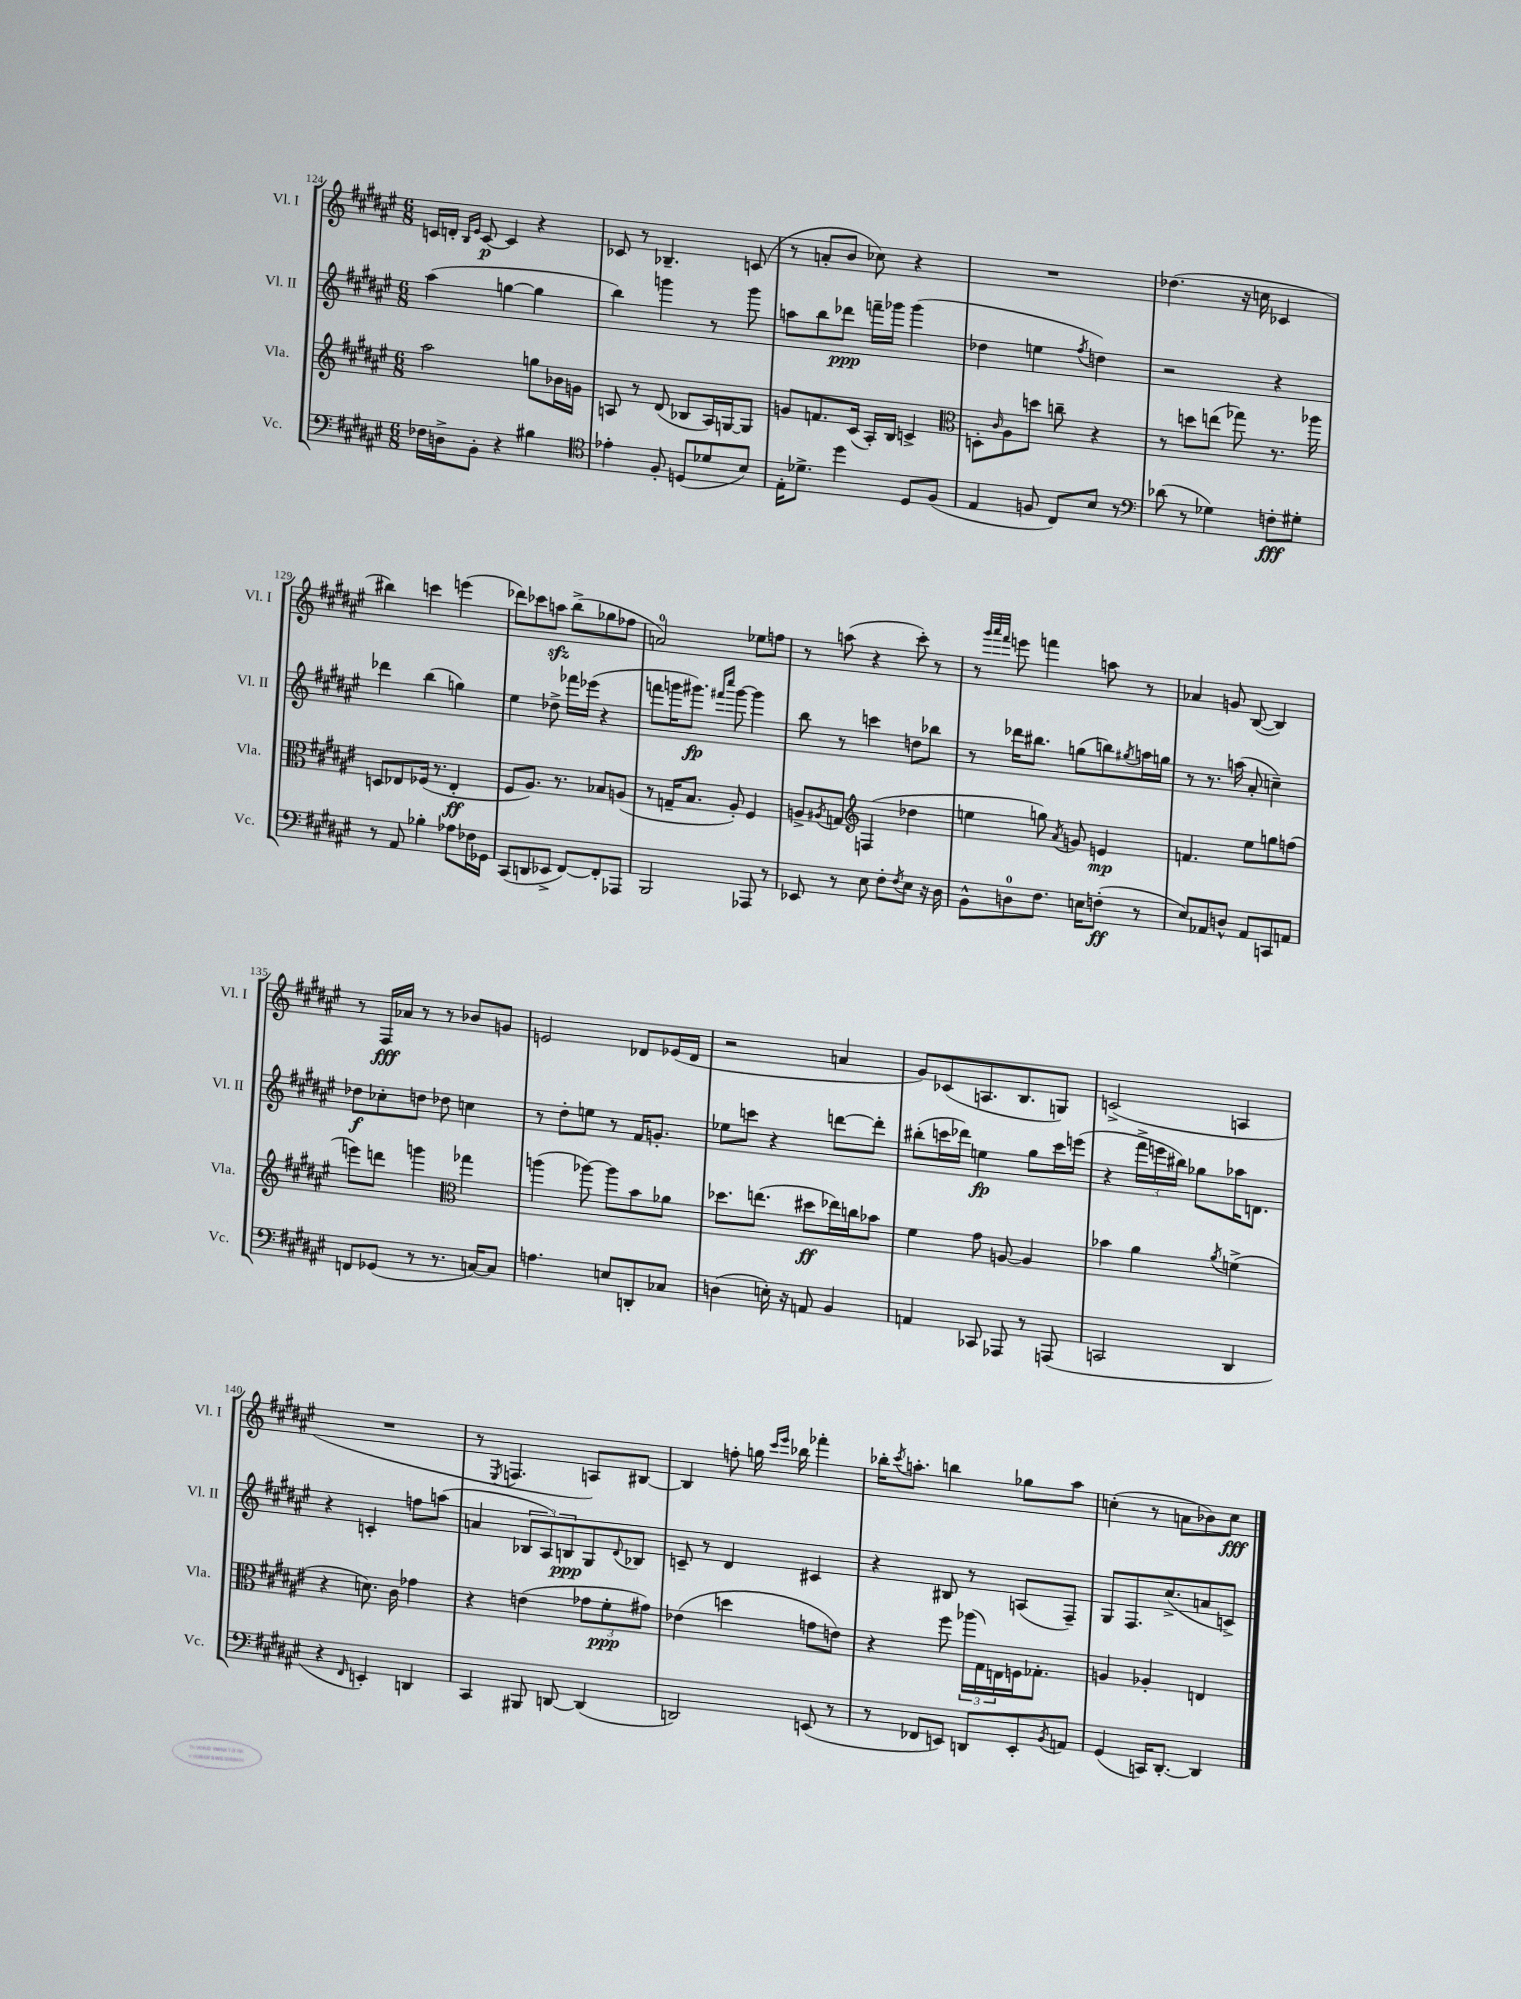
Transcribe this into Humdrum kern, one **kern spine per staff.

**kern	**kern	**kern	**kern
*staff4	*staff3	*staff2	*staff1
*clefF4	*clefG2	*clefG2	*clefG2
*k[f#c#g#d#a#e#]	*k[f#c#g#d#a#e#]	*k[f#c#g#d#a#e#]	*k[f#c#g#d#a#e#]
*M6/8	*M6/8	*M6/8	*M6/8
16F-\LL	2aa#\	(4aa#\	16c/LL
16D^\J	.	.	16d'/JJ
.	.	.	16qqB/LL
.	.	.	16qqe#/JJ
8BB'\J	.	.	[8c/
4r	.	[4gg\	4c/]
4B#\	8gg\L	4gg\]	4r
.	16b-\L	.	.
.	16g\JJ	.	.
=	=	=	=
*clefC4	*	*	*
4e-'\	8A/	4bb\)	8c-/
.	8r	.	8r
8F#'/	(8d#/	4ggg\	4.B-~/
(8D/L	8B-/L	.	.
8d-/	16A/L)	8r	.
.	[16G/J	.	.
8B/J)	8G/]J	8ggg\	(8c/
=	=	=	=
16E#'\LK	8g/L	8aa\L	8r
8.d-^\J	.	.	.
.	8.f/	8bb\	8a'/L
4dd#\	.	8ddd-\J	8b/J
.	(16c#/Jk	.	.
.	16A#'/LL)	16fff~\LL	8cc-\)
.	16B/JJ	16ggg-\JJ	.
8D#/L	4c^/	(4ggg-\	4r
(8F#/J	.	.	.
=	=	=	=
*	*clefC3	*	*
4E#/	8D'\L	4dd-\	2.r
.	16qqc#/	.	.
.	8A#\	.	.
8F/	8dd\J	4ee\	.
8C#/L)	8cc~\	.	.
.	.	8qff#/	.
8B/J	4r	4dd\)	.
8r	.	.	.
=	=	=	=
*clefF4	*	*	*
(8d-\	8r	2r	(4.dd-\
8r	8dd\L	.	.
4G-\)	(8ee\J	.	.
.	8gg-\)	.	16r
.	.	.	16cc\
8F'\L	8.r	4r	4c-/
8G#'\J	.	.	.
.	16aa-\	.	.
=	=	=	=
8r	8D/L	4ddd-\	4bb#\)
8AA#/	8E-/	.	.
4B-'\	(16F-/Jk	(4bb\	4ccc\
.	8.r	.	.
8A-\L	4E-'/	4gg\)	(4eee\
16F-\L	.	.	.
16GG-\JJ	.	.	.
=	=	=	=
(8CC#/L	8F#/L	4ee#\	8ddd-\L)
8DD/	8.A#/J)	.	8ccc-\
8EE-^/J	.	8dd-^\	8aa\J
.	8.r	.	.
[8FF#/L)	.	16fff-\LL	(8bb^\L
.	.	(16eee-\JJ	.
8FF#'/]	8B-/L	4r	8gg-\
8AAA-/J	(8A/J	.	8ff-\J
=	=	=	=
2BBB/	8r	8fff\L	2a/)
.	16G~/LK	16ggg\K	.
.	8.B/J	8.ggg#\J)	.
.	.	16qqfff#/LL	.
.	.	16qqcccc#/JJ	.
.	8A#'/)	[8ggg#\	.
8AAA-/	4F#/	4ggg#\]	8ee-\L
8r	.	.	8ff\J
=	=	=	=
8EE-/	8A^/L	8bb\	8r
.	8qA#/	.	.
8r	8G/J	8r	(8aa\
*	*clefG2	*	*
8E#\	(4F/	4ccc\	4r
8F#'\L	.	.	.
8qF#/	.	.	.
8E#\J	4dd-\	8dd\L	8ccc#'\)
16r	.	8bb-\J	8r
16D#\	.	.	.
=	=	=	=
8BB^^\L	4ee\	8r	8r
.	.	.	32qqggg#/LLL
.	.	.	32qqaaa#/
.	.	.	32qqfff#/JJJ
8D\	.	16ddd-\LK	8eee\
.	.	8.bb#\J	.
8.F#\J	8gg\)	.	4fff\
.	8qa#/	.	.
.	8g/	(8gg\L	.
16E\LK	.	.	.
(8F'\J	4e/	8bb\)	8aa\
.	.	8qgg#/	.
8r	.	16aa\L	8r
.	.	16gg\JJ	.
=	=	=	=
8E#/L)	4.f/	8r	4a-/
8AA-/	.	8.r	.
8D^^/J	.	.	8g/
.	.	(16aa\	.
8AA-/L	8ee#\L	8a#'/	([8B/
8CC/	8gg\	4cc~\)	4B/])
8AA/J	(8ff\J	.	.
=	=	=	=
8FF/L	8eee\L)	8dd-\L	8r
(8GG-/J	8ddd\J	8cc-'\	16F#/LL
.	.	.	16a-/JJ
8r	4ggg\	8dd\J	8r
8.r	.	8dd-\	8r
*	*clefC3	*	*
.	4gg-\	4cc\	8b-/L
[16C/LK)	.	.	.
8C/]J	.	.	8g/J
=	=	=	=
4.A\	(4aa\	8r	2e/
.	.	8dd#'\L	.
.	[8aa-\)	8ee\J	.
8E/L	8aa-\]L	8r	.
8DD'/	8b\	16f#/LK	8d-/L
.	.	8.g'/J	.
8C-/J	8a-\J	.	(16e-/L
.	.	.	16d-/JJ
=	=	=	=
(4D\	8.dd-\L	8ee-\L	2r
.	.	8ccc\J	.
.	(8.ee\J	.	.
16E'\)	.	4r	.
16r	.	.	.
8AA/	8dd#\L	.	.
4BB/	16ee-\L)	[8ddd\L	4a/
.	16cc\J	.	.
.	8b-\J	8ddd'\]J	.
=	=	=	=
4AA/	4f#\	(8bb#'\L	8g#/L)
.	.	16ccc\L	(8c-/
.	.	16ddd-\JJ)	.
8CC-/	8g#\	4ee\	8.A/
8AAA-/	[8A/	.	.
.	.	.	8.B/
8r	4A/]	8gg#\L	.
(8AAA/	.	16ccc\L	8G/J)
.	.	(16eee\JJ	.
=	=	=	=
2CC/	4b-\	4r	(2c^/
.	4a#\	24fff#^\LL	.
.	.	24eee\	.
.	.	24bb#\JJ)	.
.	.	8gg-\L	.
.	8qa#/	.	.
4DD#/	(4f^\	16aa-\K	4A/
.	.	8.d\J	.
=	=	=	=
4r	4r	4r	2.r
16qqFF#/	.	.	.
4EE'/)	8.d\)	4c'/	.
.	16c#\	.	.
4DD/	4g-\	8ff\L	.
.	.	(8aa\J	.
=	=	=	=
4CC#/	4r	4a/	8r
.	.	.	8qE#/
.	.	.	4.F/
8BBB#/	(4e\	12B-/L	.
.	.	12A#/)	.
[8DD/	.	.	.
.	.	12B/	.
(4DD/]	12g-\L	8G#/	8A/L)
.	12f#'\	.	.
.	.	8qqd#/	.
.	.	8B-/J	[8B#/J
.	12g#\J)	.	.
=	=	=	=
2DD/)	(4e-\	8c~/	4B#/]
.	.	8r	.
.	4dd\	4d#/	8ff'\
.	.	.	16gg\
.	.	.	16qqccc#/LL
.	.	.	16qqeee#/JJ
.	.	.	16bb-\
(8EE/	8g\L	4c#/	4fff-'\
8r	8e\J)	.	.
=	=	=	=
8r	4r	4r	16bb-'\LK
.	.	.	8qccc#/
.	.	.	8.aa'\J
8FF-/L	.	.	.
8EE/J)	8ff#\	8B#/	4bb\
8DD/L	(24aa-\LL	8r	.
.	24G#\)	.	.
.	24E\	.	.
8EE'/	16F\J	(8A/L	8gg-\L
.	8.G-'\J	.	.
8qBB/	.	.	.
8AA/J	.	8F#~/J)	8aa\J
=	=	=	=
(4GG#/	4A/	8G#/L	(4cc'\
.	.	8.F#/	.
16CC/LK)	4A-'/	.	8r
[8.DD#'/J	.	(8.cc#^/	.
.	.	.	8a\L
4DD#/]	4E/	8a/	8b-\)
.	.	8c^/J)	8cc\J
==	==	==	==
*-	*-	*-	*-
